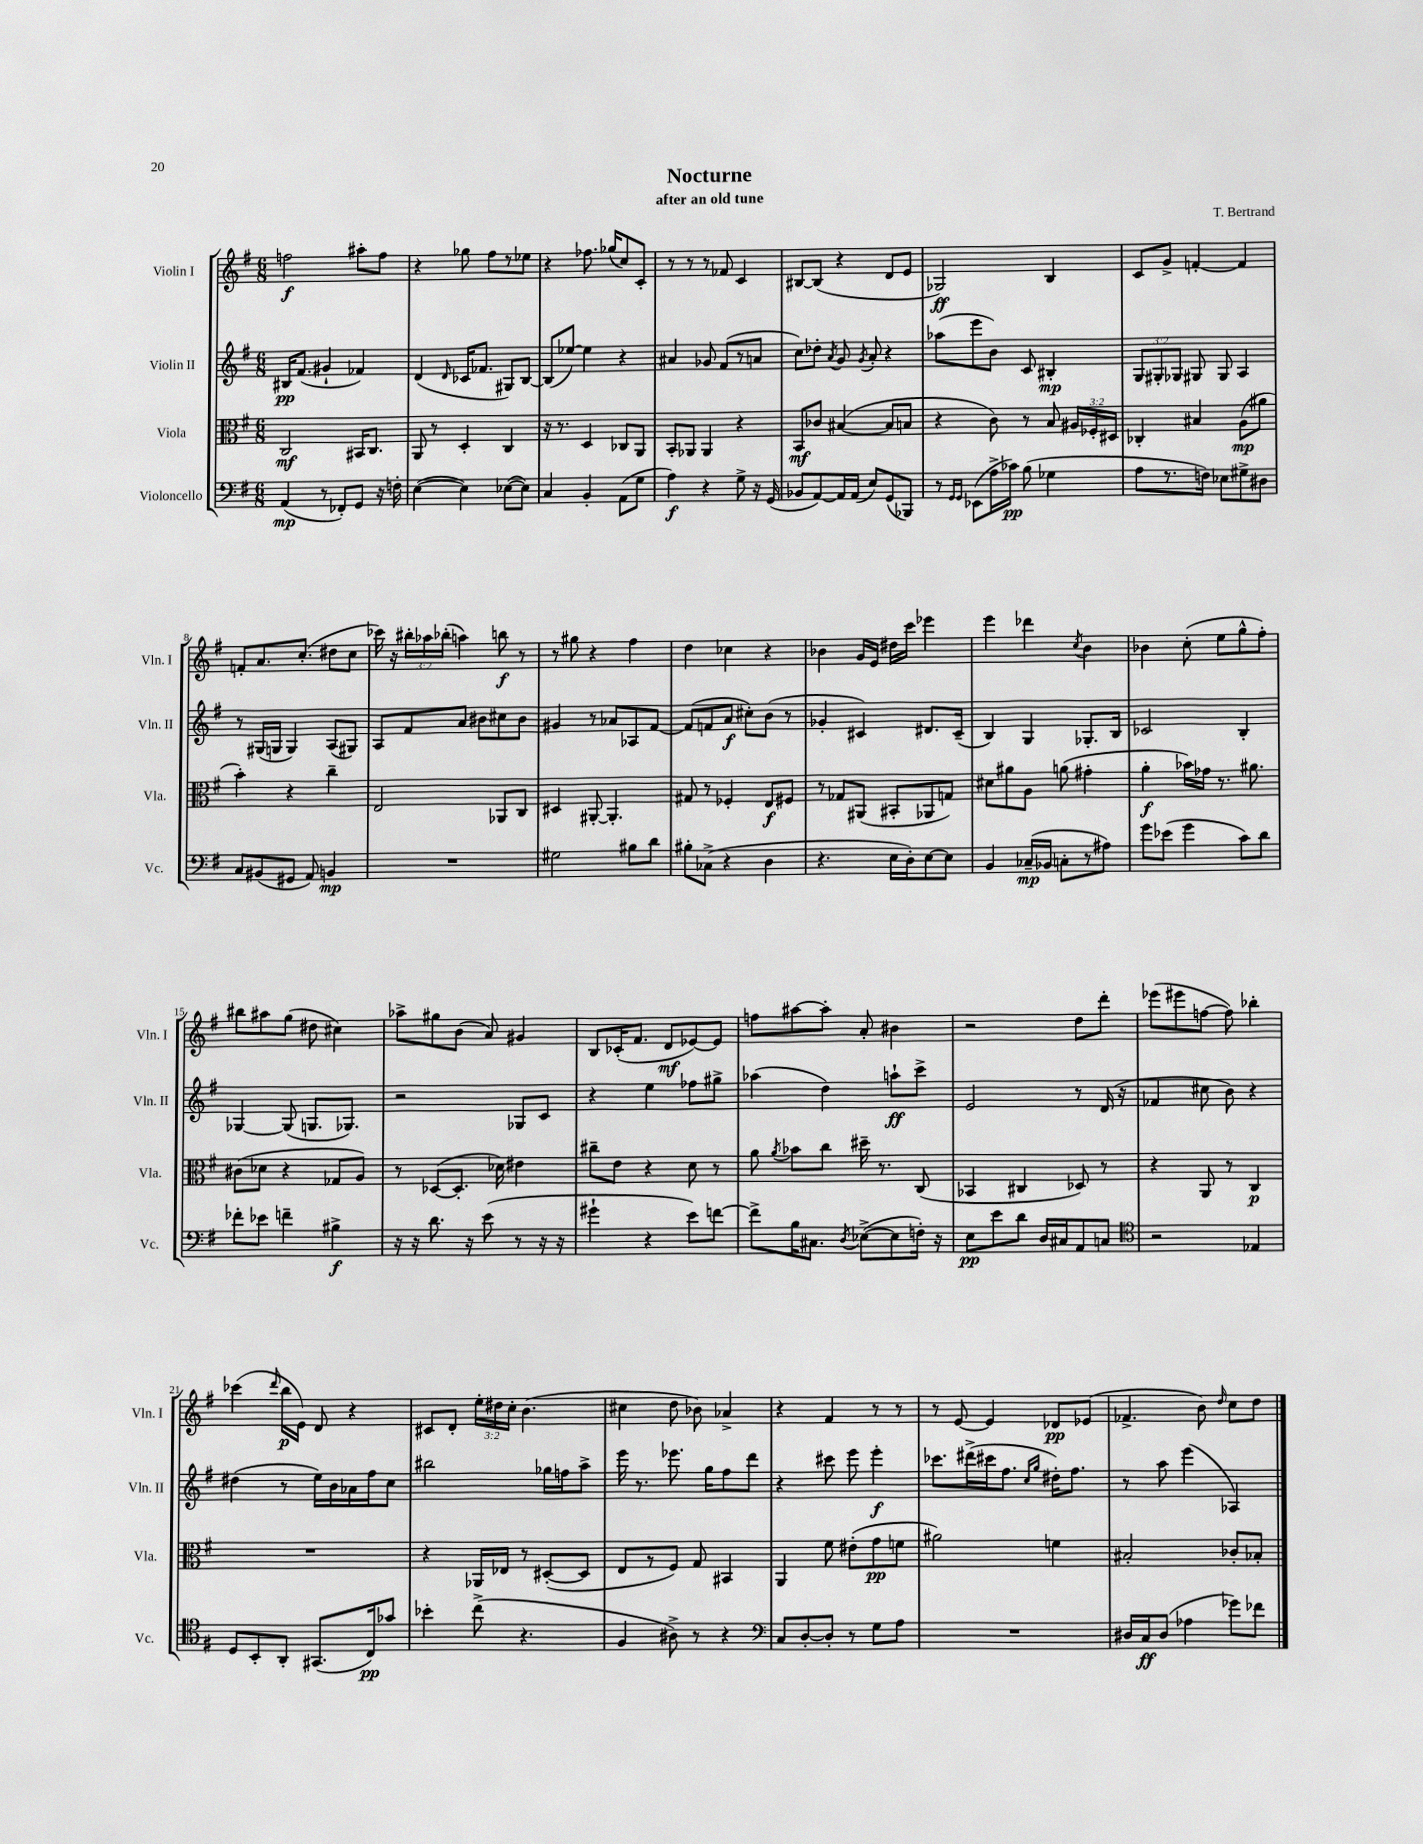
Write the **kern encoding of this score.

**kern	**kern	**kern	**kern
*staff4	*staff3	*staff2	*staff1
*clefF4	*clefC3	*clefG2	*clefG2
*k[f#]	*k[f#]	*k[f#]	*k[f#]
*M6/8	*M6/8	*M6/8	*M6/8
(4AA	2C	16B#	2ff
.	.	(8.f#	.
8r	.	4g#`	.
8FF-')	.	.	.
8GG	16BB#	4f-)	8aa#'
.	8.C	.	.
16r	.	.	8ff
16F'	.	.	.
=	=	=	=
([4E	8AA	(4d	4r
.	8r	.	.
.	.	16qqd	.
4E])	4D'	16c-	8gg-
.	.	8.f-	.
.	.	.	8ff#
([8E-	4C	8G#)	8r
8E-])	.	[8B	8ee-
=	=	=	=
4C	16r	(8B]	4r
.	8.r	.	.
.	.	[8ee-)	.
4BB'	4D	4ee-]	8.ff-
.	.	.	(16gg-
(8AA	8C-	4r	8cc)
8G	8AA	.	8c'
=	=	=	=
4A)	8BB'	4a#	8r
.	8AA-	.	8r
4r	4AA-	8g-	8r
.	.	(8f#	8f-
8G^	4r	8r	4c
16r	.	8a	.
(16GG	.	.	.
=	=	=	=
8BB-	8BB	8cc)	[8B#
[8AA)	8c-	8dd-'	(8B#]
.	.	8qa	.
16AA]	([4B#	8g	4r
(16AA	.	.	.
.	.	8qg	.
8E)	.	8a'	.
(8GG	8B#]	4r	8d
8BBB-)	8B	.	8e
=	=	=	=
8r	4r	(8aa-	2G-)
16qqGG	.	.	.
16qqGG	.	.	.
(8EE-	.	8eee	.
16A^	8c)	8b)	.
16c-)	.	.	.
(8B	8r	8c	.
4G-	8B	4B#'	4B
.	24A#	.	.
.	24F-'	.	.
.	24D#	.	.
=	=	=	=
8A	4C-'	12G	8c
.	.	12G#'	.
8.r	.	.	8g^
.	.	12G-	.
.	4B#	8G#	[4f'
16F)	.	.	.
8E-	.	8G#	.
8G#^	(8A	4A	4f]
8D#	8a#	.	.
=	=	=	=
8C	4b')	8r	8f'
(8BB#	.	(16G#	8.a
.	.	16G	.
8GG#	4r	4G)	.
.	.	.	(8.cc'
8AA)	.	.	.
4BB	4cc~	(8A	8dd#
.	.	8G#)	8cc
=	=	=	=
2.r	2E	8A	16ccc-)
.	.	.	16r
.	.	8f#	24bb#'
.	.	.	24aa-
.	.	.	(24bb-'
.	.	8a	4aa)
.	.	8b#	.
.	8AA-	8cc#	8bb
.	8C	8b#	8r
=	=	=	=
2G#	4D#	4g#	8r
.	.	.	8gg#
.	[8AA#'	8r	4r
.	4.AA#']	8a-	.
8B#	.	8A-	4ff#
8d	.	[8f#	.
=	=	=	=
8B#'	8G#	(8f#]	4dd
(8C-^	8r	8f	.
4r	4F-'	8a	4cc-
.	.	8cc#')	.
4D	8E	(8b	4r
.	8F#	8r	.
=	=	=	=
4.r	8r	4g-'	4b-
.	8G-	.	.
.	(8AA#	4c#)	16g
.	.	.	16e
16E	8BB#'	.	16dd#
16D')	.	.	16ccc
[8E	8AA-	8.d#	4eee-
8E]	8G)	.	.
.	.	(16c#~	.
=	=	=	=
4BB	8d#	4B)	4eee
.	8a#	.	.
(16C-~	8A	4G	4ddd-
16BB-	.	.	.
8C'	(8a	.	.
.	.	.	8qcc
8r	4g#'	8.G-'	4b
8A#)	.	.	.
.	.	16B	.
=	=	=	=
8g	4a'	2c-	4b-
(8e-	.	.	.
4g	16b-)	.	(8cc'
.	16g-	.	.
.	8.r	.	8ee
8c)	.	4B'	8gg^^
.	8.a#	.	.
8d	.	.	8ff#')
=	=	=	=
8f-'	(8c#	[4G-	8bb#
8e-	8d-	.	8aa#
4f~	4r	(8G-]	(8gg
.	.	8.G	8dd#
4B#^	8G-	.	4cc#)
.	.	8.G-)	.
.	8A)	.	.
=	=	=	=
16r	8r	2r	8aa-^
16r	.	.	.
8.d	([8D-	.	8gg#
.	8.D-']	.	(8b
16r	.	.	.
(8e	.	.	8a)
.	16d-)	.	.
8r	4e#	8G-	4g#
16r	.	8c	.
16r	.	.	.
=	=	=	=
4g#`	8cc#~	4r	8B
.	8e	.	(16c-'
.	.	.	8.f#
4r	4r	4ee	.
.	.	.	8d
8e)	8d	8ff-	[8e-)
[8f	8r	8gg#^	8e-]
=	=	=	=
8f^]	8a	(4aa-	8ff
.	8qa	.	.
16B	8b-	.	[8aa#
8.C#	.	.	.
.	8cc	4dd)	8aa#']
8qD	.	.	.
([8E-^	16dd#~	.	8a'
.	8.r	.	.
8E-]	.	8aa`	4b#
16F')	(8C	8ccc^	.
16r	.	.	.
=	=	=	=
8E	4BB-	2e	2r
8e	.	.	.
8d	4C#	.	.
16D	.	.	.
16C#	.	.	.
8AA	8D-)	8r	8dd
8C	8r	(16d	8ddd'
.	.	16r	.
=	=	=	=
*clefC4	*	*	*
2r	4r	4f-	(8eee-
.	.	.	8eee#
.	8AA	8cc#	[8ff
.	8r	8b)	8ff])
4E-	4C	4r	4bb-'
=	=	=	=
8D	2.r	(4dd#	(4ccc-
8BB'	.	.	.
.	.	.	16qqddd
8AA'	.	8r	16bb
.	.	.	16e)
(8.GG#	.	16ee)	8d
.	.	16b	.
.	.	16a-	4r
16C)	.	16ff#	.
8g-	.	8cc	.
=	=	=	=
4b-'	4r	2bb#	8c#
.	.	.	8d'
(8cc^	16AA-	.	24ee'
.	.	.	24dd#
.	16E-	.	.
.	.	.	24cc'
4.r	8r	.	(4.b
.	([8D#'	16gg-	.
.	.	16ff	.
.	8D#]	8aa^	.
=	=	=	=
4F#	8E	16eee	4cc#
.	.	8.r	.
.	8r	.	.
8A#^)	8F#)	8.eee-	8dd
8r	8G	.	8b-)
.	.	16gg	.
4r	4BB#	8ff#	4a-^
.	.	8ddd	.
=	=	=	=
*clefF4	*	*	*
8C	4AA	4r	4r
[8D'	.	.	.
8D']	8f#	8ccc#	4f#
8r	(8e#'	8eee	.
8G	8g	4eee'	8r
8A	8f	.	8r
=	=	=	=
2.r	2a#)	8.ccc-	8r
.	.	.	[8e
.	.	(16ddd#^	.
.	.	16ccc#	4e]
.	.	8.ff#	.
.	.	16qqcc	.
.	.	16qqgg	.
.	4f	16dd#')	8d-
.	.	8.ff#	.
.	.	.	(8e-
=	=	=	=
16D#	2B#'	8r	4.f-^
16C	.	.	.
(8D#	.	8aa	.
4A-	.	(4eee	.
.	.	.	8b)
.	.	.	16qqdd
8g-)	8c-'	4A-)	8cc
8f-	8B-'	.	8dd
==	==	==	==
*-	*-	*-	*-
